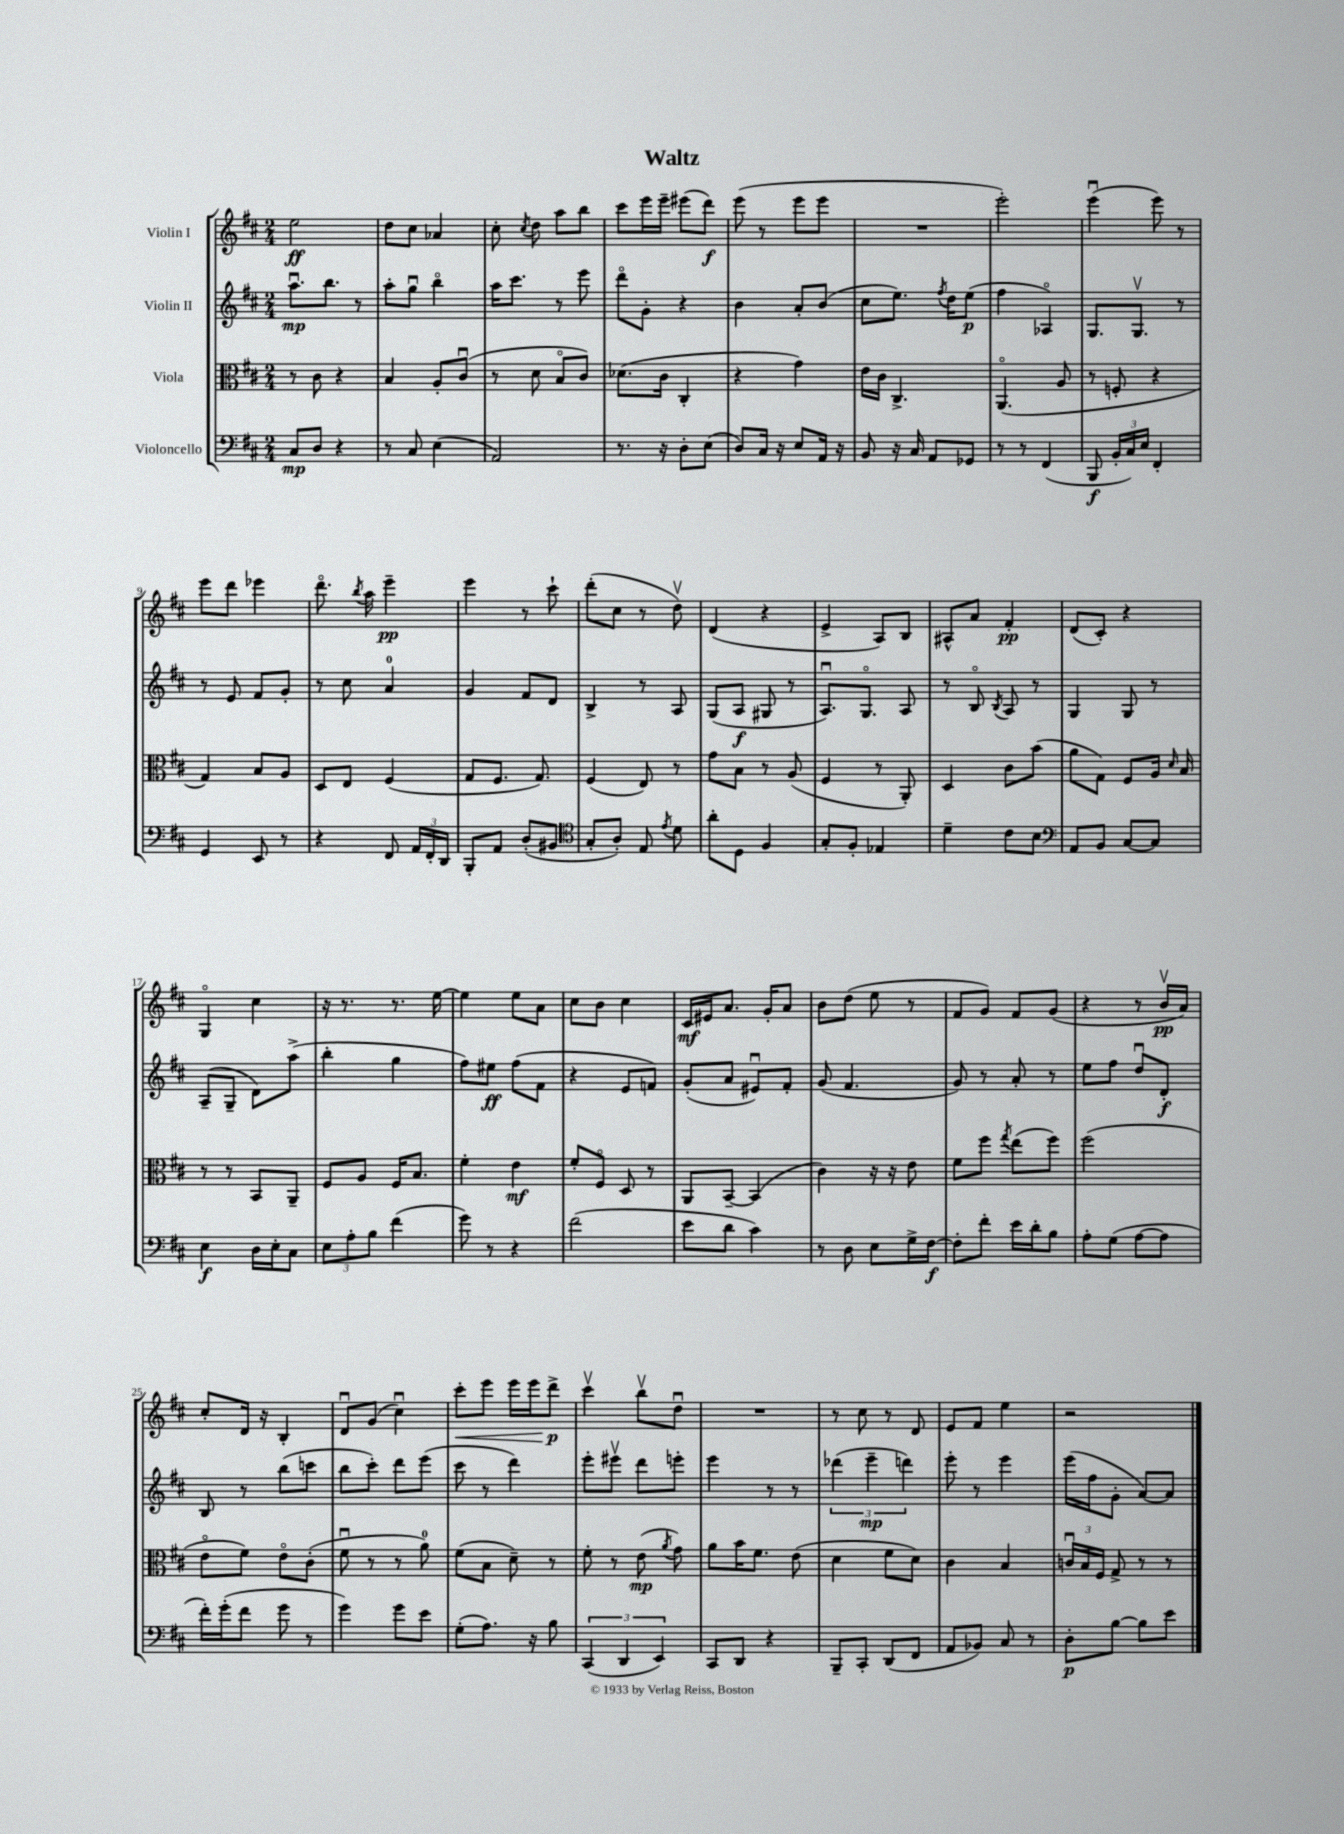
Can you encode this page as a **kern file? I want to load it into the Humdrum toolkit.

**kern	**kern	**kern	**kern
*staff4	*staff3	*staff2	*staff1
*clefF4	*clefC3	*clefG2	*clefG2
*k[f#c#]	*k[f#c#]	*k[f#c#]	*k[f#c#]
*M2/4	*M2/4	*M2/4	*M2/4
8C#/L	8r	8.aau\L	2ee\
8D/J	8c#\	.	.
.	.	8.bb\J	.
4r	4r	.	.
.	.	8r	.
=	=	=	=
8r	4B/	8aa'\L	8dd\L
8C#/	.	8ggu\J	8cc#\J
(4E\	8A'/L	4bbo\	4a-/
.	(8c#u/J	.	.
=	=	=	=
2AA/)	8r	16aa\LK	8cc#'\
.	.	8.ccc#\J	.
.	.	.	8qcc#/
.	8d\	.	8dd\
.	8Bo/L	8r	8aa\L
.	8c#/J)	8eee\	8bb\J
=	=	=	=
8.r	(8.d-\L	8dddo\L	8ccc#\L
.	.	8g'\J	16eee\L
16r	16c#\Jk	.	16eee~\JJ
8D'\L	4C#'/	4r	(8eee#\L
(8E\J	.	.	8ddd\J)
=	=	=	=
8D/L)	4r	4b\	(8eee\
16C#/Jk	.	.	8r
16r	.	.	.
8E/L	4g\)	8a'/L	8eee\L
16AA/Jk	.	(8b/J	8eee\J
16r	.	.	.
=	=	=	=
8BB/	16e\LL	8cc#\L	2r
.	16c#\JJ	.	.
16r	4.C#^/	8.ee\J)	.
16C#/	.	.	.
8AA/L	.	.	.
.	.	8qff#/	.
.	.	16dd\LK	.
8GG-/J	.	(8ee\J	.
=	=	=	=
8r	(4.AAo/	4ff#\	2eee'\)
8r	.	.	.
(4FF#/	.	4A-o/)	.
.	8A/	.	.
=	=	=	=
8BBB/	8r	8.G/L	(4eeeu\
24BB'/LL	8F'/	.	.
24C#/)	.	.	.
.	.	8.Gv/J	.
24E/JJ	.	.	.
4FF#'/	4r	.	8eee\)
.	.	8r	8r
=	=	=	=
4GG/	4G/)	8r	8eee\L
.	.	8e/	8ddd\J
8EE/	8B/L	8f#/L	4eee-\
8r	8A/J	8g'/J	.
=	=	=	=
4r	8D/L	8r	8.dddo\
.	8E/J	8cc#\	.
.	.	.	8qbb/
.	.	.	16aa\
8FF#/	(4F#/	4a/	4eee~\
24AA/LL	.	.	.
24FF#'/	.	.	.
24DD/JJ	.	.	.
=	=	=	=
8BBB'/L	8G/L	4g/	4eee\
8AA/J	8.F#/J	.	.
(8D'/L	.	8f#/L	8r
.	8.G/)	.	.
8BB#/J	.	8d/J	8ccc#`\
=	=	=	=
*clefC4	*	*	*
8G'/L	(4F#/	4B^/	(8ddd'\L
8A'/J)	.	.	8cc#\J
8E/	8E/)	8r	8r
8qe/	.	.	.
8d\	8r	8A/	8ddv\)
=	=	=	=
8a'\L	8g\L	(8G/L	(4d/
8D\J	8B\J	8A/J	.
4F#/	8r	8G#/	4r
.	(8A/	8r	.
=	=	=	=
8G'/L	4F#/	8.Au/L)	4e^/
8F#'/J	.	.	.
.	.	8.Go/J	.
4E-/	8r	.	8A/L)
.	8AA'/)	8A/	8B/J
=	=	=	=
4d~\	4D/	8r	8A#^^/L
.	.	8Bo/	8a/J
.	.	8qB/	.
8c#\L	8c#\L	8A/	4f#'/
8B\J	(8b\J	8r	.
=	=	=	=
*clefF4	*	*	*
8AA/L	8a\L	4G/	(8d/L
8BB/J	8G\J)	.	8c#'/J)
[8C#/L	8F#/L	8G/	4r
8C#/]J	16A/Jk	8r	.
.	16qqd/	.	.
.	16B/	.	.
=	=	=	=
4E\	8r	(8A~/L	4Go/
.	8r	8G~/J	.
16D\LL	8BB/L	8d\L)	4cc#\
16E'\J	.	.	.
8C#\J	8AA~/J	(8aa^\J	.
=	=	=	=
12E\L	8F#/L	4bb'\	16r
.	.	.	8.r
12A'\	.	.	.
.	8A/J	.	.
12B\J	.	.	.
(4f#\	16F#/LK	4gg\	8.r
.	8.B/J	.	.
.	.	.	[16ee\
=	=	=	=
8g\)	4f#'\	8ff#\L)	4ee\]
8r	.	8ee#\J	.
4r	4e\	(8ff#\L	8ee\L
.	.	8f#\J	8a\J
=	=	=	=
(2f#\	8f#'/L	4r	8cc#\L
.	8F#o/J	.	8b\J
.	8D/	8e/L	4cc#\
.	8r	8f/J)	.
=	=	=	=
8e\L	8AA/L	(8g'/L	16c#/LL
.	.	.	16e#/J
8d\J	[8BB~/J	8a/J	8.a/J
4c#\)	(4BB/]	8e#u/L)	.
.	.	.	16g'/LK
.	.	8f#'/J	8a/J
=	=	=	=
8r	4c#\)	(8g/	8b\L
8D\	.	4.f#/	(8dd\J
8E\L	16r	.	8ee\
.	16r	.	.
16G^\L	8e\	.	8r
[16F#\JJ	.	.	.
=	=	=	=
8F#'\]L	8f#\L	8g/)	8f#/L
8f#'\J	8ff#\J	8r	8g/J)
.	8qgg/	.	.
16e\LL	(8ee\L	8a'/	8f#/L
16d'\J	.	.	.
8B\J	8ff#\J)	8r	(8g/J
=	=	=	=
8A'\L	(2ff#\	8ee\L	4r
(8G\J	.	8ff#\J	.
[8A\L	.	8ddu/L	8r
8A\]J	.	8d'/J	16bv/LL
.	.	.	16a/JJ)
=	=	=	=
16f#'\LL)	8eo\L	8B/	8cc#'/L
(16g'\J	.	.	.
8f#\J	8f#\J)	8r	16d/Jk
.	.	.	16r
8g\	8eo\L	(8bb\L	4B'/
8r	(8c#'\J	8ccc\J	.
=	=	=	=
4g\)	8f#u\	8bb\L	8du/L
.	8r	8ccc#'\J)	(8g/J
8g\L	8r	8ddd\L	4cc#u\)
8e\J	8a\)	(8eee\J	.
=	=	=	=
(8G'\L	(8f#\L	8ccc#\	8ccc#'\L
8.A\J)	8B\J	8r	8eee\J
.	8d~\)	4ddd\)	16eee\LL
16r	.	.	16eee\J
8B\	8r	.	8ddd^\J
=	=	=	=
(6CC#/	8f#'\	8eee'\L	4ccc#v\
.	8r	8eee#v\J	.
6DD/	.	.	.
.	(8e\	8ddd\L	8bbv\L
6EE/)	.	.	.
.	8qa/	.	.
.	8g\)	8eee'\J	8ddu\J
=	=	=	=
8CC#/L	8a\L	4eee\	2r
8DD/J	16b\K	.	.
.	8.f#\J	.	.
4r	.	8r	.
.	(8e\	8r	.
=	=	=	=
8BBB~/L	4d\	(6ddd-\	8r
8CC#'/J	.	.	8cc#\
.	.	6eee~\	.
(8DD/L	8f#\L	.	8r
.	.	6ddd\)	.
8FF#/J	8d\J)	.	8d/
=	=	=	=
8AA/L	4c#\	8eee'\	8e/L
8BB-/J)	.	8r	8f#/J
8C#/	4B/	4eee\	4ee\
8r	.	.	.
=	=	=	=
8D'\L	24cu/LL	(16eee\LL	2r
.	24B/	.	.
.	.	16ff#\J	.
.	24F#/JJ	.	.
[8B\J	8G^/	8g'\J	.
8B\]L	8r	[8a/L)	.
8e\J	8r	8a/]J	.
==	==	==	==
*-	*-	*-	*-
